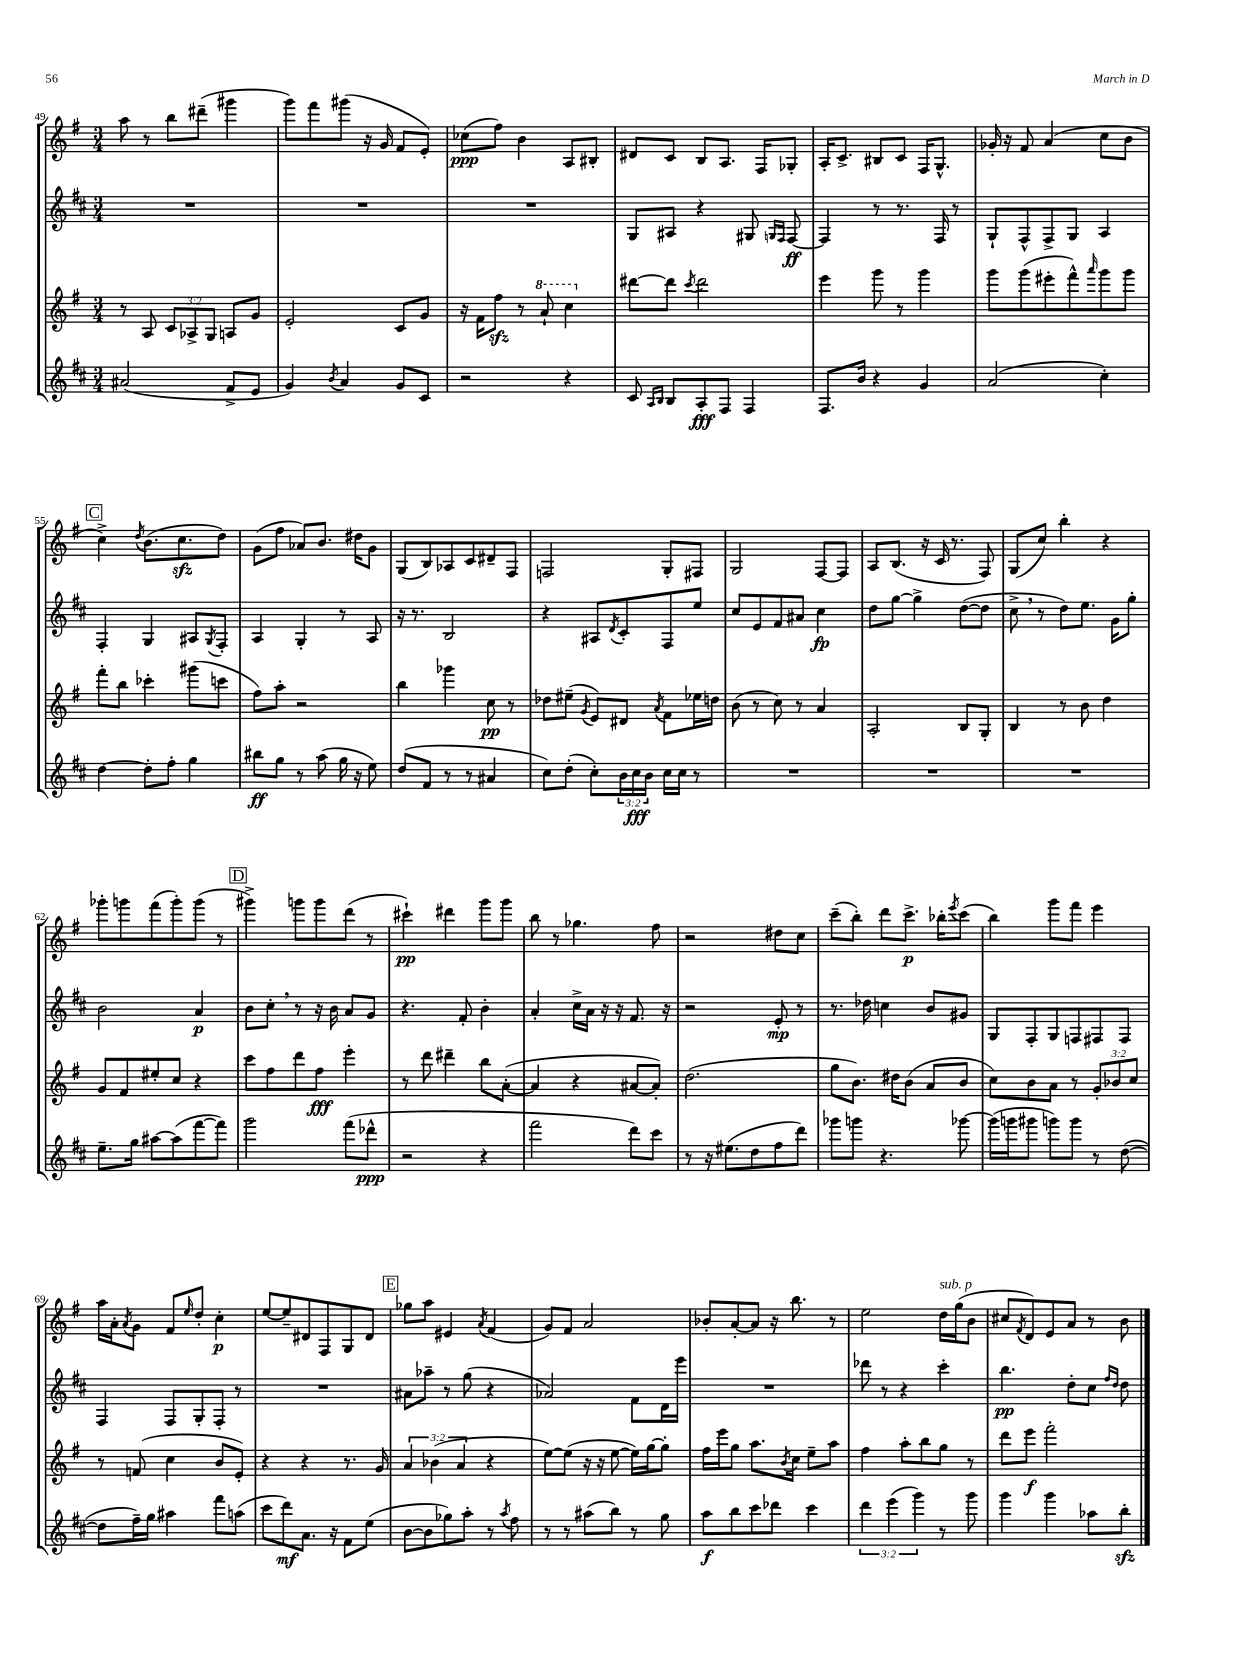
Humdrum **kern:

**kern	**kern	**kern	**kern
*staff4	*staff3	*staff2	*staff1
*clefG2	*clefG2	*clefG2	*clefG2
*k[f#c#]	*k[f#]	*k[f#c#]	*k[f#]
*M3/4	*M3/4	*M3/4	*M3/4
(2a#/	8r	2.r	8aa\
.	8A/	.	8r
.	12c/L	.	8bb\L
.	12A-^/	.	.
.	.	.	(8ddd#~\J
.	12G/J	.	.
8f#^/L	8A/L	.	4ggg#\
8e/J	8g/J	.	.
=	=	=	=
4g/)	2e'/	2.r	8ggg\L)
.	.	.	8fff#\
8qb/	.	.	.
4a/	.	.	(8ggg#\J
.	.	.	16r
.	.	.	16g/
8g/L	8c/L	.	8f#/L
8c#/J	8g/J	.	8e'/J)
=	=	=	=
2r	16r	2.r	(8cc-\L
.	16f#\LK	.	.
.	8ff#\J	.	8ff#\J)
.	8r	.	4b\
.	8aa`/	.	.
4r	4ccc\	.	8A/L
.	.	.	8B#'/J
=	=	=	=
8c#/	[8ddd#\L	8G/L	8d#/L
16qqA/LL	.	.	.
16qqB/JJ	.	.	.
8B/L	8ddd#\]J	8A#/J	8c/J
.	8qccc/	.	.
8A'/	2ddd#\	4r	8B/L
8F#/J	.	.	8.A/J
4F#/	.	8G#/	.
.	.	.	16F#/LK
.	.	16qqG/LL	.
.	.	16qqF#/JJ	.
.	.	[8F#/	8G-'/J
=	=	=	=
8.F#/L	4eee\	4F#/]	16A'/LK
.	.	.	8.c^/J
16b/Jk	.	.	.
4r	8ggg\	8r	8B#/L
.	8r	8.r	8c/J
4g/	4ggg\	.	16F#/LK
.	.	16F#/	8.G^^/J
.	.	8r	.
=	=	=	=
(2a/	8ggg\L	8G`/L	16g-'/
.	.	.	16r
.	(8ggg\	8F#^^/	8f#/
.	8eee#'\	8F#^/	(4a/
.	8fff#^^\)	8G/J	.
.	16qqaaa/	.	.
4cc#'\)	8ggg\	4A/	8cc\L
.	8ggg\J	.	8b\J
=	=	=	=
[4dd\	8fff#'\L	4F#'/	4cc^\)
.	8bb\J	.	.
.	.	.	8qdd/
8dd'\]L	4ccc-'\	4G/	(8.b\L
8ff#'\J	.	.	.
.	.	.	8.cc\
4gg\	(8ggg#\L	8A#/L	.
.	.	8qG/	.
.	8ccc\J	8F#'/J	8dd\J)
=	=	=	=
8bb#\L	8ff#\L)	4A/	(8g\L
8gg\J	8aa'\J	.	8ff#\J
8r	2r	4G'/	8a-/L)
(8aa\	.	.	8.b/J
16gg\	.	8r	.
16r	.	.	16dd#\LK
8ee\)	.	8A/	8g\J
=	=	=	=
(8dd/L	4bb\	16r	(8G/L
.	.	8.r	.
8f#/J	.	.	8B/)
8r	4ggg-\	2B/	8A-/
8r	.	.	8c/
4a#/	8cc\	.	8d#~/
.	8r	.	8F#/J
=	=	=	=
8cc#\L)	8dd-\L	4r	2F/
(8dd'\J	(8ee#~\J	.	.
.	8qg/	.	.
8cc#'\L)	8e/L)	8A#/L	.
.	.	8qd/	.
24b\L	8d#/J	8c#'/	.
24cc#\	.	.	.
24b\JJ	.	.	.
.	8qa/	.	.
16cc#\LL	8f#\L	8F#/	8G'/L
16cc#\JJ	.	.	.
8r	16ee-\L	8ee/J	8F#/J
.	16dd\JJ	.	.
=	=	=	=
2.r	(8b\	8cc#/L	2G/
.	8r	8e/	.
.	8cc\)	8f#/	.
.	8r	8a#/J	.
.	4a/	4cc#\	[8F#/L
.	.	.	8F#/]J
=	=	=	=
2.r	2A'/	8dd\L	8A/L
.	.	[8gg\J	(8.B/J
.	.	4gg^\]	.
.	.	.	16r
.	.	.	16c/
.	.	.	8.r
.	8B/L	([8dd\L	.
.	8G'/J	8dd\]J	8F#/)
=	=	=	=
2.r	4B/	8cc#^\	(8G/L
.	.	8r	8cc/J)
.	8r	8dd\L)	4bb'\
.	8b\	8.ee\J	.
.	4dd\	.	4r
.	.	16g\LK	.
.	.	8gg'\J	.
=	=	=	=
8.ee~\L	8g/L	2b\	8ggg-'\L
.	8f#/	.	8ggg\
16gg\Jk	.	.	.
[8aa#\L	8ee#'/	.	(8fff#\
(8aa#\]	8cc/J	.	8ggg'\)
[8fff#\	4r	4a/	(8ggg\J
8fff#\]J)	.	.	8r
=	=	=	=
2ggg\	8ccc\L	8b\L	4ggg#^\)
.	8ff#\	8cc#'\J	.
.	8ddd\	8r	8ggg\L
.	8ff#\J	16r	8ggg\
.	.	16b\	.
(8fff#\L	4eee'\	8a/L	(8ddd\J
8ddd-^^\J	.	8g/J	8r
=	=	=	=
2r	8r	4.r	4ccc#`\)
.	8ddd\	.	.
.	4ddd#~\	.	4ddd#\
.	.	8f#'/	.
4r	8bb\L	4b'\	8ggg\L
.	([8a'\J	.	8ggg\J
=	=	=	=
2fff#\	4a/]	4a'/	8bb\
.	.	.	8r
.	4r	16cc#^\LL	4.gg-\
.	.	16a\JJ	.
.	.	16r	.
.	.	16r	.
8ddd\L)	[8a#/L	8.f#/	.
8ccc#\J	8a#'/]J)	.	8ff#\
.	.	16r	.
=	=	=	=
8r	(2.dd\	2r	2r
16r	.	.	.
(8.ee#\L	.	.	.
8dd\	.	.	.
8ff#\	.	8e'/	8dd#\L
8ddd\J)	.	8r	8cc\J
=	=	=	=
8ggg-\L	8gg\L	8.r	(8ccc~\L
8ggg\J	8.b\J)	.	8bb'\J)
.	.	16dd-\	.
4.r	.	4cc\	8ddd\L
.	16dd#\LK	.	.
.	(8b\J	.	8.ccc^\J
.	8a/L	8b/L	.
.	.	.	16bb-'\LK
.	.	.	8qeee/
[8ggg-\	8b/J	8g#/J	(8ccc\J
=	=	=	=
(16ggg-\]LL	8cc\L)	8G/L	4bb\)
16ggg\J	.	.	.
8ggg#\J	8b\	8F#'/	.
8ggg\L)	8a\J	8G/	8ggg\L
8ggg\J	8r	8F/	8fff#\J
8r	12g'/L	8F#/	4eee\
.	12b-/	.	.
([8dd\	.	8F#/J	.
.	12cc/J	.	.
=	=	=	=
8dd\]L	8r	4F#/	16aa\LL
.	.	.	16a'\J
.	.	.	8qa/
16ff#~\L)	(8f/	.	8g\J
16gg\JJ	.	.	.
4aa#\	4cc\	8F#/L	8f#/L
.	.	.	16qqee/
.	.	8G'/	8dd'/J
8fff#\L	8b/L	8F#'/J	4cc'\
(8aa\J	8e'/J)	8r	.
=	=	=	=
8ccc#\L	4r	2.r	[8ee/L
8ddd\)	.	.	8ee~/]
8.a\J	4r	.	8d#/
.	.	.	8F#/
16r	.	.	.
8f#\L	8.r	.	8G/
(8ee\J	.	.	8d#/J
.	16g/	.	.
=	=	=	=
[8b\L	6a/	8a#\L	8gg-\L
8b\]	.	8aa-~\J	8aa\J
.	(6b-\	.	.
8gg-\)	.	8r	4e#/
.	6a/	.	.
8aa'\J	.	(8gg\	.
.	.	.	8qa/
8r	4r	4r	(4f#/
8qaa/	.	.	.
8ff#\	.	.	.
=	=	=	=
8r	[8ee\L)	2a-/)	8g/L)
8r	(8ee\]J	.	8f#/J
(8aa#\L	16r	.	2a/
.	16r	.	.
8bb\J)	[8ee\	.	.
8r	16ee\]LL)	8f#\L	.
.	[16gg\J	.	.
8gg\	8gg'\]J	16d\L	.
.	.	16eee\JJ	.
=	=	=	=
8aa\L	16ff#\LL	2.r	8b-'/L
.	16eee\J	.	.
8bb\	8gg\J	.	[8a'/
8ccc#\	8.aa\L	.	8a/]J
8ddd-\J	.	.	16r
.	8qb/	.	.
.	16cc\Jk	.	8.bb\
4ccc#\	8ee~\L	.	.
.	8aa\J	.	8r
=	=	=	=
6ddd\	4ff#\	8ddd-\	2ee\
.	.	8r	.
(6eee\	.	.	.
.	8aa'\L	4r	.
6ggg\)	.	.	.
.	8bb\	.	.
8r	8gg\J	4ccc#'\	16dd\LL
.	.	.	(16gg\J
8ggg\	8r	.	8b\J
=	=	=	=
4ggg\	8ddd\L	4.bb\	8cc#/L
.	.	.	8qf#/
.	8eee\J	.	8d/)
4ggg\	2fff#'\	.	8e/
.	.	8dd'\L	8a/J
8aa-\L	.	8cc#\J	8r
.	.	16qqff#/LL	.
.	.	16qqdd/JJ	.
8bb'\J	.	8dd\	8b\
==	==	==	==
*-	*-	*-	*-
